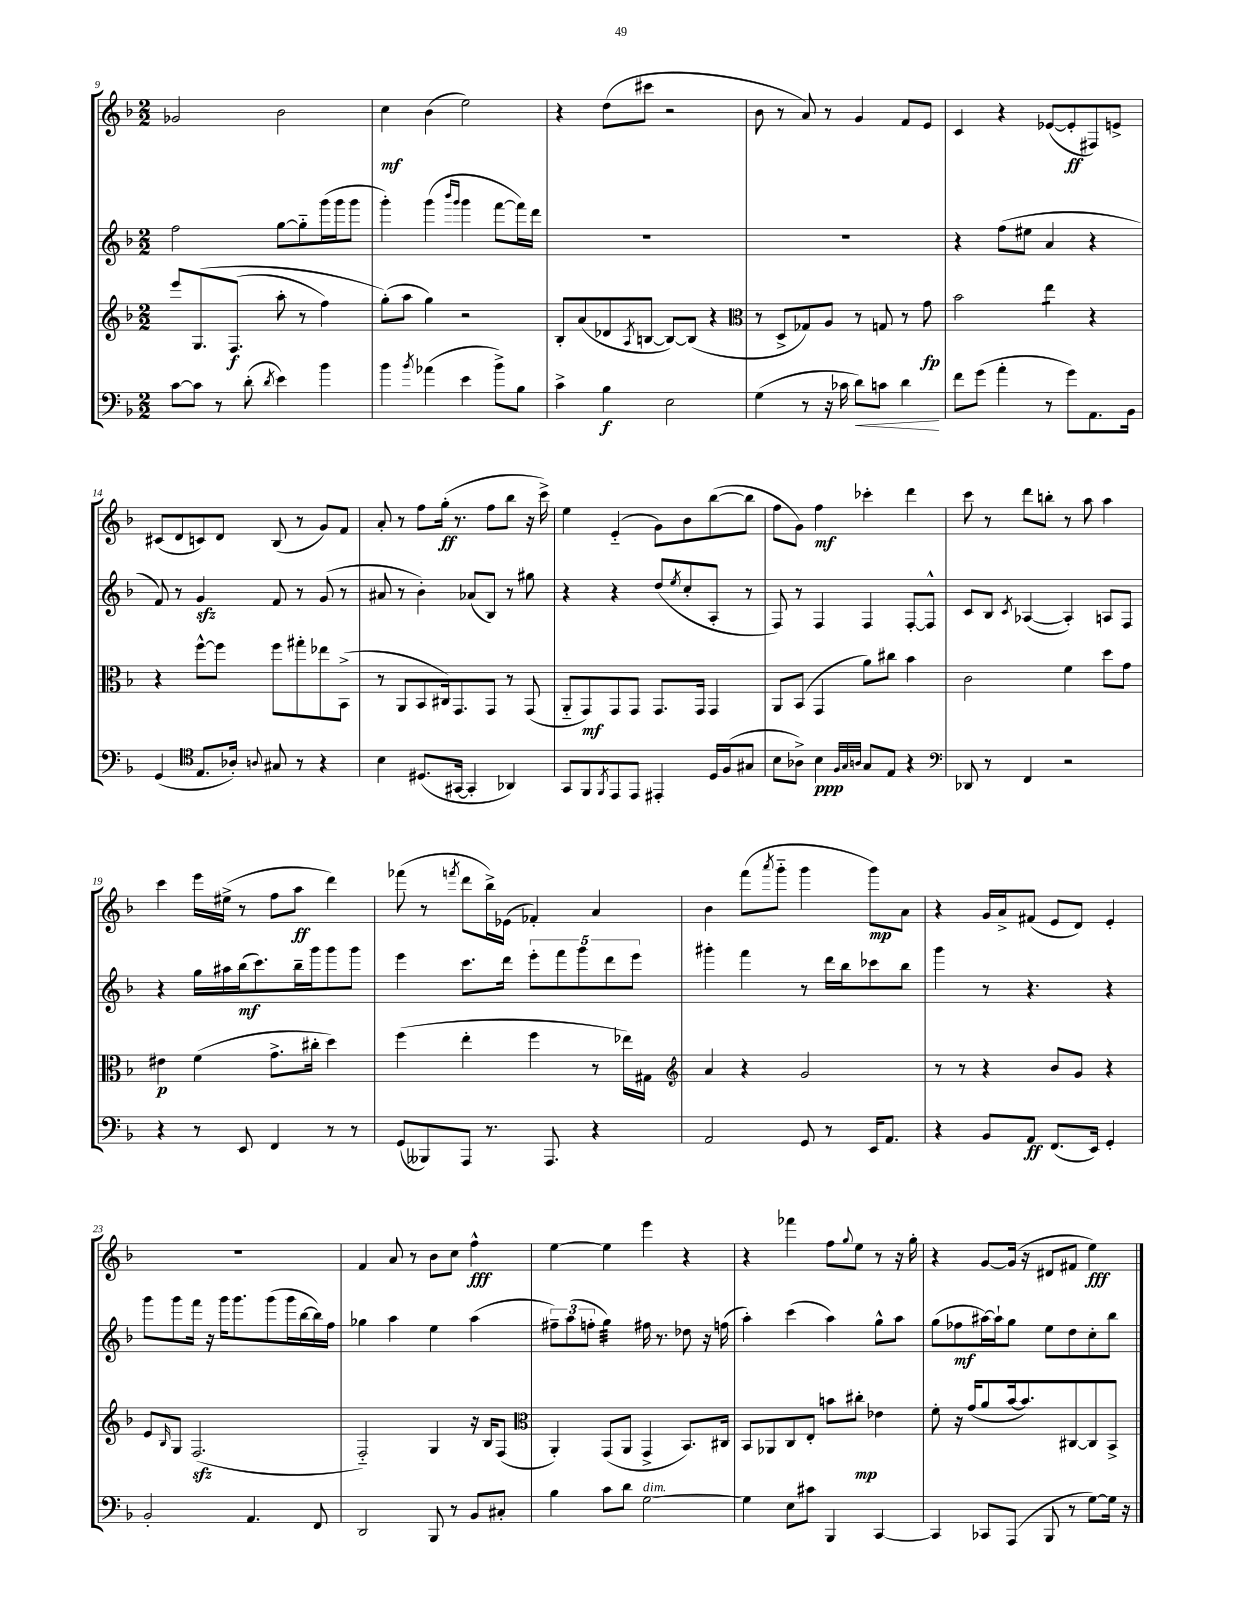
<<
\new StaffGroup <<
\new Staff = "s0" {
    \clef treble \key f \major \numericTimeSignature \time 2/2
    ges'2 bes'2 |
    c''4\mf bes'4( e''2) |
    r4 d''8( cis'''8 r2 |
    bes'8 r8 a'8) r8 g'4 f'8 e'8 |
    c'4 r4 ees'8~( ees'8-.\ff fis8) e'8-> |
    cis'8( d'8 c'8) d'8 bes8( r8 g'8) f'8 |
    a'8-. r8 f''8 g''16-.\ff( r8. f''8 bes''8 r16 c'''16->) |
    e''4 e'4-_( g'8) bes'8 bes''8~( bes''8 |
    f''8 g'8) f''4\mf ces'''4-. d'''4 |
    c'''8 r8 d'''8 b''8-. r8 a''8 a''4 |
    c'''4 e'''16 eis''16->( r8 f''8 a''8\ff d'''4) |
    fes'''8( r8 \acciaccatura { f'''8 } d'''8 bes''16->) ees'16( fes'4-.) a'4 |
    bes'4 f'''8( \acciaccatura { a'''8 } g'''8-_ g'''4 g'''8\mp) a'8 |
    r4 g'16 a'16-> fis'8( e'8 d'8) e'4-. |
    R1 |
    f'4 a'8 r8 bes'8 c''8 f''4-^\fff |
    e''4~ e''4 e'''4 r4 |
    r4 fes'''4 f''8 \appoggiatura { g''8 } e''8 r8 r16 g''16-. |
    r4 g'8~ g'16( r16 dis'8 fis'8 e''4\fff) \bar "|." |
}
\new Staff = "s1" {
    \clef treble \key f \major \numericTimeSignature \time 2/2
    f''2 g''8~ g''8-_ g'''16( g'''16 g'''8 |
    g'''4-.) g'''4( \grace { bes'''16 g'''16 } g'''4 f'''8~ f'''16) d'''16 |
    R1 |
    R1 |
    r4 f''8( eis''8 a'4 r4 |
    f'8) r8 g'4\sfz f'8 r8 g'8( r8 |
    ais'8 r8 bes'4-.) aes'8( bes8) r8 gis''8 |
    r4 r4 d''8( \acciaccatura { e''8 } c''8-. a8-. r8 |
    f8) r8 f4 f4 f8~-. f8-^ |
    c'8 bes8 \acciaccatura { c'8 } aes4~( aes4-.) a8 f8 |
    r4 g''16 ais''16 bes''16\mf( c'''8.) bes''16-- g'''16 g'''8 g'''8 |
    e'''4 c'''8. d'''16 \tuplet 5/4 { e'''8-. f'''8 g'''8 d'''8 e'''8 } |
    gis'''4-. f'''4 r8 d'''16 bes''16 ces'''8 bes''8 |
    g'''4 r8 r4. r4 |
    g'''8 g'''8 f'''16 r16 g'''16 g'''8. g'''8( g'''16 bes''16~ bes''16) f''16 |
    ges''4 a''4 e''4 a''4( |
    \tuplet 3/2 { fis''8--) a''8( f''8-. } g''4:32) fis''16 r8. des''8 r16 f''16( |
    a''4-.) c'''4( a''4) g''8-^ a''8 |
    g''8( fes''8\mf ais''16~) ais''16-! g''8 e''8 d''8 c''8-. bes''8 \bar "|." |
}
\new Staff = "s2" {
    \clef treble \key f \major \numericTimeSignature \time 2/2
    e'''8 g8.\( f8.\f( a''8-. r8 f''4) |
    g''8-.(\) a''8 g''4) r2 |
    bes8-. a'8( des'8 \acciaccatura { a8 } b8~ b8~) b8( r4 |
    \clef alto r8 d8-> ges8) a8 r8 g8 r8 g'8\fp |
    bes'2 e''4:8 r4 |
    r4 f''8~-^ f''8 f''8 gis''8-. ees''8 bes,8->( |
    r8 a,8 bes,8 cis16) g,8. g,8 r8 g,8( |
    a,8-_ g,8\mf) g,8 g,8 g,8. g,16 g,4 |
    a,8 bes,8( g,4 a'8) cis''8 bes'4 |
    c'2 f'4 d''8 g'8 |
    eis'4\p f'4( g'8.-> cis''16-. d''4) |
    f''4( e''4-. f''4 r8 ees''16) gis16 |
    \clef treble a'4 r4 g'2 |
    r8 r8 r4 bes'8 g'8 r4 |
    e'8 \grace { bes16 } g8 f2.\sfz( |
    f2-_) g4 r16 bes16 f8( |
    \clef alto a,4-.) g,8( a,8 g,4-> bes,8.) cis16 |
    bes,8 aes,8 c8 e8-. b'8 cis''8-.\mp ees'4 |
    f'8-. r16 g'16( a'8 bes'16~ bes'8.) cis8~ cis8 bes,8-> \bar "|." |
}
\new Staff = "s3" {
    \clef bass \key f \major \numericTimeSignature \time 2/2
    c'8~ c'8 r8 d'8-.( \acciaccatura { d'8 } e'4) bes'4 |
    bes'4 \acciaccatura { bes'8 } aes'4( e'4 bes'8->) bes8 |
    c'4-> bes4\f e2 |
    g4( r8 r16 ces'16 d'8\<) c'8 d'4\! |
    f'8 g'8( a'4-. r8 g'8) a,8. bes,16 |
    g,4( \clef tenor e8. aes16-.) \appoggiatura { a8 } gis8 r8 r4 |
    bes4 dis8.( gis,16~ gis,4-. aes,4) |
    g,8 f,8 \acciaccatura { f,8 } e,8 e,8 eis,4-. d16 f16( gis8 |
    bes8 aes8->) bes4\ppp \grace { f32 g32 a32 } g8 e8 r4 |
    \clef bass des,8 r8 f,4 r2 |
    r4 r8 e,8 f,4 r8 r8 |
    g,8( beses,,8) a,,8 r8. a,,8. r4 |
    a,2 g,8 r8 e,16 a,8. |
    r4 bes,8 a,8\ff f,8.( e,16) g,4-. |
    bes,2-. a,4. f,8 |
    d,2 bes,,8 r8 bes,8 cis8-. |
    bes4 c'8 d'8 g2~^\markup { \italic "dim." } |
    g4 e8 cis'8 bes,,4 c,4~ |
    c,4 ces,8 a,,8( bes,,8 r8 g8~) g16 r16 \bar "|." |
}
>>
>>
\layout { \context { \Score currentBarNumber = #9 } }
